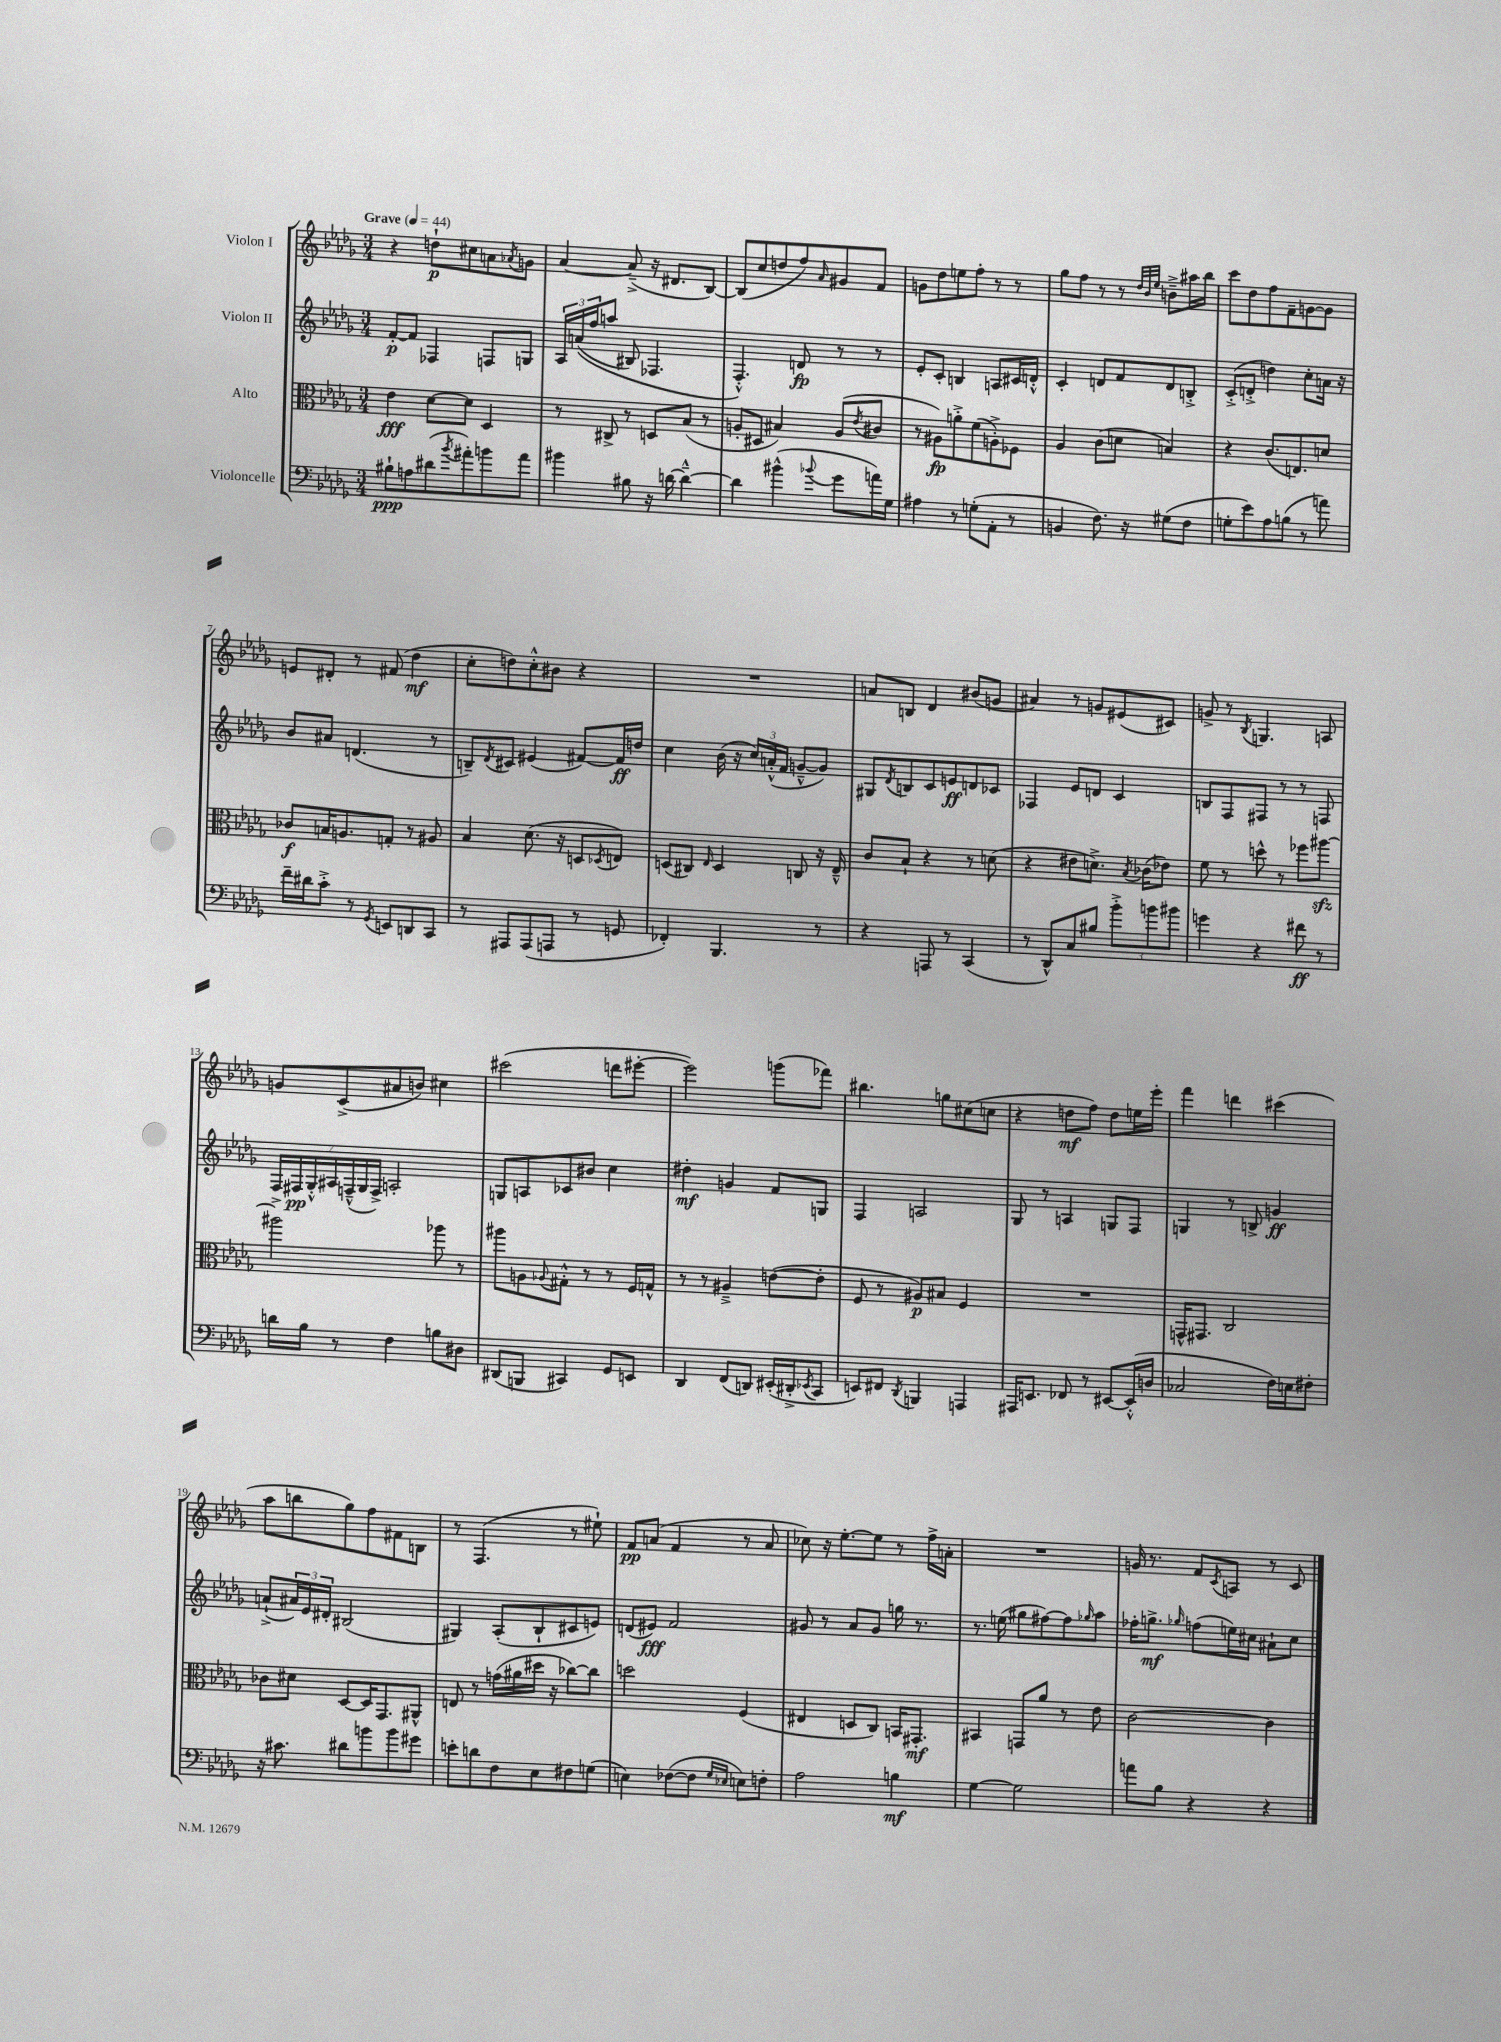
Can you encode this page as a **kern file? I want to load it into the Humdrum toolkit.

**kern	**dynam	**kern	**dynam	**kern	**dynam	**kern	**dynam
*part4	*part4	*part3	*part3	*part2	*part2	*part1	*part1
*staff4	*staff4	*staff3	*staff3	*staff2	*staff2	*staff1	*staff1
*I"Violoncelle	*	*I"Alto	*	*I"Violon II	*	*I"Violon I	*
*clefF4	*	*clefC3	*	*clefG2	*	*clefG2	*
*k[b-e-a-d-g-]	*	*k[b-e-a-d-g-]	*	*k[b-e-a-d-g-]	*	*k[b-e-a-d-g-]	*
*M3/4	*	*M3/4	*	*M3/4	*	*M3/4	*
*MM44	*	*MM44	*	*MM44	*	*MM44	*
=1	=1	=1	=1	=1	=1	=1	=1
!	!	!	!	!	!	!LO:TX:a:B:t=Grave	!
8B#X`\L	ppp	4e-\	fff	[8f'/L	p	4r	.
8An\	.	.	.	8f/J]	.	.	.
(8d#X\	.	[8d-\L	.	4F-X/	.	8ddn`\L	p
8qb-/	.	.	.	.	.	.	.
8a#X'\)	.	8d-\J]	.	.	.	8cc#X\	.
8bn\	.	4D-/	.	8Fn/L	.	8an\	.
.	.	.	.	.	.	8qa-X/	.
8a#\J	.	.	.	8Gn/J	.	8gn\J	.
=2	=2	=2	=2	=2	=2	=2	=2
4b#X\	.	8r	.	24A-/LL	.	[4a-/	.
.	.	.	.	((24an/	.	.	.
.	.	.	.	24ff/J	.	.	.
.	.	8C#X^/	.	8aan/J	.	.	.
8B#X\	.	8r	.	8B#X/)	.	(8a-~^/]	.
16r	.	8Dn/L	.	4.F-X/	.	16r	.
[16dn\	.	.	.	.	.	8.d#X/L	.
4d~^^\_	.	(8B-/J	.	.	.	.	.
.	.	8r	.	.	.	[8B-/J)	.
=3	=3	=3	=3	=3	=3	=3	=3
4d\]	.	8An'/L	.	4.F'^^/)	.	(8B-/L]	.
.	.	8D#X/J	.	.	.	8cc/	.
(4b#X^^\	.	4B#X/)	.	.	.	8ddn/	.
.	.	.	.	8dn/	fp	8ff/)	.
8qqb-X/	.	.	.	.	.	16qqa-/	.
8g-\L	.	(8A/L	.	8r	.	8g#X/	.
.	.	8qe-/	.	.	.	.	.
16an\L)	.	8c#X/J	.	8r	.	8f/J	.
16G-\JJ	.	.	.	.	.	.	.
=4	=4	=4	=4	=4	=4	=4	=4
4A#X\	.	8r	.	8e-'/L	.	8gn\L	.
.	.	8A#X\L)	fp	8c'/J	.	8dd-\	.
8r	.	8an'^\	.	4Bn/	.	8een\	.
(8Gn'\L	.	(8f\	.	.	.	8ff'\J	.
8AA-'\J	.	8An'^\)	.	8An/L	.	8r	.
8r	.	8F-X\J	.	16c#X/L	.	8r	.
.	.	.	.	16dn'^^/JJ	.	.	.
=5	=5	=5	=5	=5	=5	=5	=5
4BBn/	.	4A-/	.	4c'/	.	8gg-\L	.
.	.	.	.	.	.	8ff\J	.
8.F\)	.	(8c\L	.	8dn/L	.	8r	.
.	.	8dn\J	.	8f/	.	8r	.
16r	.	.	.	.	.	.	.
.	.	.	.	.	.	32qqdd-/LLL	.
.	.	.	.	.	.	32qqb-/	.
.	.	.	.	.	.	32qqee-/JJJ	.
(8G#X\L	.	4Bn/)	.	8d/	.	8bn~^\L	.
8F\J	.	.	.	8Bn'^/J	.	16aa#X\L	.
.	.	.	.	.	.	16bb-\JJ	.
=6	=6	=6	=6	=6	=6	=6	=6
8Gn'\L	.	4r	.	(8c'^/L	.	8ccc\L	.
8e-\)	.	.	.	8dn'^/J	.	8dd-\	.
8A-\	.	(8.c/L	.	4ddn\)	.	8ff\	.
(8Bn\J	.	.	.	.	.	8f~\	.
.	.	8.En/)	.	.	.	.	.
8r	.	.	.	8cc'\L	.	[8gn\	.
8an\)	.	8dn/J	.	16an\Jk	.	8g\J]	.
.	.	.	.	16r	.	.	.
!!LO:LB:g=z
=7	=7	=7	=7	=7	=7	=7	=7
16f~\LL	.	8c-X/L	f	8b-/L	.	8en/L	.
16d#X\J	.	.	.	.	.	.	.
8c'^\J	.	16Bn/K	.	8a#X/J	.	8d#X'/J	.
.	.	8.An/	.	.	.	.	.
8r	.	.	.	(4.dn/	.	8r	.
8qGG-/	.	.	.	.	.	.	.
8EEn/L	.	8Gn'/J	.	.	.	(8f#X/	.
8DDn/	.	8r	.	.	.	4dd-\	mf
8CC/J	.	8A#X/	.	8r	.	.	.
=8	=8	=8	=8	=8	=8	=8	=8
8r	.	4B-/	.	8Bn~/L)	.	8cc'\L	.
.	.	.	.	8qd-/	.	.	.
8AAA#X/L	.	.	.	8c#X/J	.	8ddn\)	.
(8AAA#/	.	(8.d-\	.	(4e#X/	.	8cc'^^\	.
8AAAn/J	.	.	.	.	.	8b#X\J	.
.	.	16r	.	.	.	.	.
8r	.	8Dn/L	.	[8f#X/L)	.	4r	.
.	.	8qD-X/	.	.	.	.	.
8GGn/	.	8En/J)	.	16f#/L]	ff	.	.
.	.	.	.	16ddn/JJ	.	.	.
=9	=9	=9	=9	=9	=9	=9	=9
4FF-X'/)	.	(8Dn/L	.	4cc\	.	2.r	.
.	.	8C#X/J)	.	.	.	.	.
.	.	16qqE-/	.	.	.	.	.
4.BBB-/	.	4D/	.	(16b-\	.	.	.
.	.	.	.	16r	.	.	.
.	.	.	.	24cc/LL)	.	.	.
.	.	.	.	(24an'^^/	.	.	.
.	.	.	.	24f/JJ	.	.	.
.	.	8Cn/	.	[8gn~^^/L	.	.	.
8r	.	16r	.	8g/J])	.	.	.
.	.	16E-~^^/	.	.	.	.	.
=10	=10	=10	=10	=10	=10	=10	=10
4r	.	8c/L	.	8G#X/L	.	8an/L	.
.	.	.	.	8qd-/	.	.	.
.	.	8B-`/J	.	8Bn/	.	8Bn/J	.
8AAAn/	.	4r	.	8c/	.	4d-/	.
8r	.	.	.	8en/	ff	.	.
(4CC/	.	8r	.	8dn/	.	(8b#X/L	.
.	.	(8dn\	.	8c-X/J	.	8gn/J	.
=11	=11	=11	=11	=11	=11	=11	=11
8r	.	4r	.	4F-X/	.	4a#X/)	.
8DD-^^/L)	.	.	.	.	.	.	.
8C/	.	8e#X\L	.	8e-/L	.	8r	.
8B#X/J	.	8.dn^\J)	.	8dn/J	.	8gn/L	.
12b-'^\L	.	.	.	4c/	.	(8e#X/	.
.	.	8qB-/	.	.	.	.	.
.	.	(16c-X\KL	.	.	.	.	.
12bn\	.	.	.	.	.	.	.
.	.	8e-X\J)	.	.	.	8c#X/J)	.
12b#X\J	.	.	.	.	.	.	.
=12	=12	=12	=12	=12	=12	=12	=12
4gn\	.	8f\	.	8Bn/L	.	8gn^/	.
.	.	8r	.	8F/	.	8r	.
.	.	.	.	.	.	8qB-/	.
4r	.	8ddn^^\	.	8F#X/J	.	4.Gn/	.
.	.	8r	.	8r	.	.	.
8f#X\	ff	8ff-X\L	.	8r	.	.	.
8r	.	[8aa#Xzz\J	.	8Fn/	.	8An/	.
!!LO:LB:g=z
=13	=13	=13	=13	=13	=13	=13	=13
16dn\LL	.	2aa#X^\]	.	28F/LL	.	8gn/L	.
.	.	.	.	28F#X/	pp	.	.
16B-\JJ	.	.	.	.	.	.	.
.	.	.	.	28G-'^^/	.	.	.
.	.	.	.	28A#X/	.	.	.
8r	.	.	.	.	.	(8c^/	.
.	.	.	.	(28Fn~^^/	.	.	.
.	.	.	.	28G-/	.	.	.
.	.	.	.	28F^/JJ)	.	.	.
4F\	.	.	.	2An'/	.	8a#X/	.
.	.	.	.	.	.	8bn/J)	.
8Bn\L	.	8aa-X\	.	.	.	4cc#X\	.
8D#X\J	.	8r	.	.	.	.	.
=14	=14	=14	=14	=14	=14	=14	=14
(8DD#X/L	.	8aa#X\L	.	8Gn/L	.	(2ccc#X\	.
8BBBn/J	.	8An\	.	8An/	.	.	.
.	.	8qqA-X/	.	.	.	.	.
4CC#X/)	.	8G#X'^^\J	.	8c-X/	.	.	.
.	.	8r	.	8b#X/J	.	.	.
8GG-/L	.	8r	.	4cc\	.	8dddn\L	.
8EEn/J	.	16F/LL	.	.	.	[8eee#X'\J	.
.	.	16Gn^^/JJ	.	.	.	.	.
=15	=15	=15	=15	=15	=15	=15	=15
4DD-/	.	8r	.	4dd#X'\	mf	2eee#\])	.
.	.	8r	.	.	.	.	.
(8FF/L	.	4A#X~^/	.	4gn/	.	.	.
8DDn/J)	.	.	.	.	.	.	.
(16EE#X'/LL	.	([8en\L	.	8f/L	.	(8gggn\L	.
16DD#X'^/J	.	.	.	.	.	.	.
8qEE-X/	.	.	.	.	.	.	.
8CC/J	.	8e'\J]	.	8Gn/J	.	8fff-X\J)	.
=16	=16	=16	=16	=16	=16	=16	=16
8EEn/L)	.	8F/	.	4F/	.	4.bb#X\	.
8FF#X/J	.	8r	.	.	.	.	.
8qDD-/	.	.	.	.	.	.	.
4BBBn/	.	8A#X/L)	p	2An/	.	.	.
.	.	8B#X/J	.	.	.	8ggn\L	.
4AAAn/	.	4F/	.	.	.	(8cc#X\	.
.	.	.	.	.	.	8ccn\J	.
=17	=17	=17	=17	=17	=17	=17	=17
16AAA#X/KL	.	2.r	.	8G-/	.	4r	.
8.EEn/J	.	.	.	.	.	.	.
.	.	.	.	8r	.	.	.
8FF-X/	.	.	.	4An/	.	8ddn\L	mf
8r	.	.	.	.	.	8ff\J)	.
[8EE#X/L	.	.	.	8Gn/L	.	8dd\L	.
(16EE#'^^/L]	.	.	.	8F/J	.	16een\L	.
16Dn/JJ	.	.	.	.	.	16eee-'\JJ	.
=18	=18	=18	=18	=18	=18	=18	=18
2C-X/	.	16GGn^^/KL	.	4Gn/	.	4fff\	.
.	.	8.GG#X/J	.	.	.	.	.
.	.	2C/	.	8r	.	4dddn\	.
.	.	.	.	8Bn^/	.	.	.
16F\LL)	.	.	.	4gn/	ff	(4ccc#X\	.
16En\J	.	.	.	.	.	.	.
8F#X'\J	.	.	.	.	.	.	.
!!LO:LB:g=z
=19	=19	=19	=19	=19	=19	=19	=19
16r	.	8c-X\L	.	(8an`^/L	.	8aa-\L	.
8.c#X\	.	.	.	.	.	.	.
.	.	8d#X\J	.	24a#X/L)	.	8bbn\	.
.	.	.	.	24e-/	.	.	.
.	.	.	.	24d#X'/JJ	.	.	.
8d#X\L	.	[8D-/L	.	(2B#X/	.	8gg-\)	.
8bn\	.	16D-/K]	.	.	.	8ff\	.
.	.	8.GG-/	.	.	.	.	.
8b\	.	.	.	.	.	8f#X\	.
8g#X\J	.	8AA#X^^/J	.	.	.	8Bn\J	.
=20	=20	=20	=20	=20	=20	=20	=20
8en'\L	.	8En/	.	4G#X/)	.	8r	.
8dn\	.	8r	.	.	.	(4.F/	.
8F\	.	(16gn\LL	.	(8A-'/L	.	.	.
.	.	16a#X\	.	.	.	.	.
8E-\	.	16dd#X\JJ	.	8B-`/	.	.	.
.	.	16r	.	.	.	.	.
8F#X\	.	[8cc-X\L)	.	8c#X/	.	8r	.
(8Gn\J	.	8cc-\J]	.	8en/J)	.	8ee#X`\)	.
=21	=21	=21	=21	=21	=21	=21	=21
4En\)	.	2ddn\	.	(8dn/L	.	8f/L	pp
.	.	.	.	8e#X/J)	fff	(8an/J	.
([8F-X\L	.	.	.	2f/	.	4f/	.
8F-\J]	.	.	.	.	.	.	.
16qqG-/LL	.	.	.	.	.	.	.
16qqE-X/JJ	.	.	.	.	.	.	.
8En\L)	.	(4F/	.	.	.	8r	.
8Fn'\J	.	.	.	.	.	8a/	.
=22	=22	=22	=22	=22	=22	=22	=22
2A-\	.	4E#X/	.	8g#X/	.	8cc-X\)	.
.	.	.	.	8r	.	16r	.
.	.	.	.	.	.	[8.ee-'\L	.
.	.	8Dn/L	.	8a-/L	.	.	.
.	.	8C/J)	.	8g#/J	.	8ee-\J]	.
4Bn\	mf	16BBn/KL	.	16ggn\	.	8r	.
.	.	8.GG#X'/J	mf	8.r	.	.	.
.	.	.	.	.	.	16ff^\LL	.
.	.	.	.	.	.	16an'\JJ	.
=23	=23	=23	=23	=23	=23	=23	=23
[4G-\	.	4BB#X/	.	8.r	.	2.r	.
.	.	.	.	(16een\	.	.	.
2G-\]	.	8GGn/L	.	8gg#X\L	.	.	.
.	.	8a-/J	.	[8ff#X\)	.	.	.
.	.	8r	.	8ff#\]	.	.	.
.	.	.	.	16qqgg-X/	.	.	.
.	.	8e-\	.	8aa-\J	.	.	.
=24	=24	=24	=24	=24	=24	=24	=24
8an\L	.	[2c\	.	16ff-X'\KL	.	16gn/	.
.	.	.	.	8.ggn^\J	mf	8.r	.
8B-\J	.	.	.	.	.	.	.
.	.	.	.	16qqgg-X/	.	.	.
4r	.	.	.	(8ffn\L	.	8f/L	.
.	.	.	.	.	.	8qc/	.
.	.	.	.	16een\L)	.	8An/J	.
.	.	.	.	16cc#X\JJ	.	.	.
4r	.	4c\]	.	8a#X`\L	.	8r	.
.	.	.	.	8cc#\J	.	8c/	.
==	==	==	==	==	==	==	==
*-	*-	*-	*-	*-	*-	*-	*-
